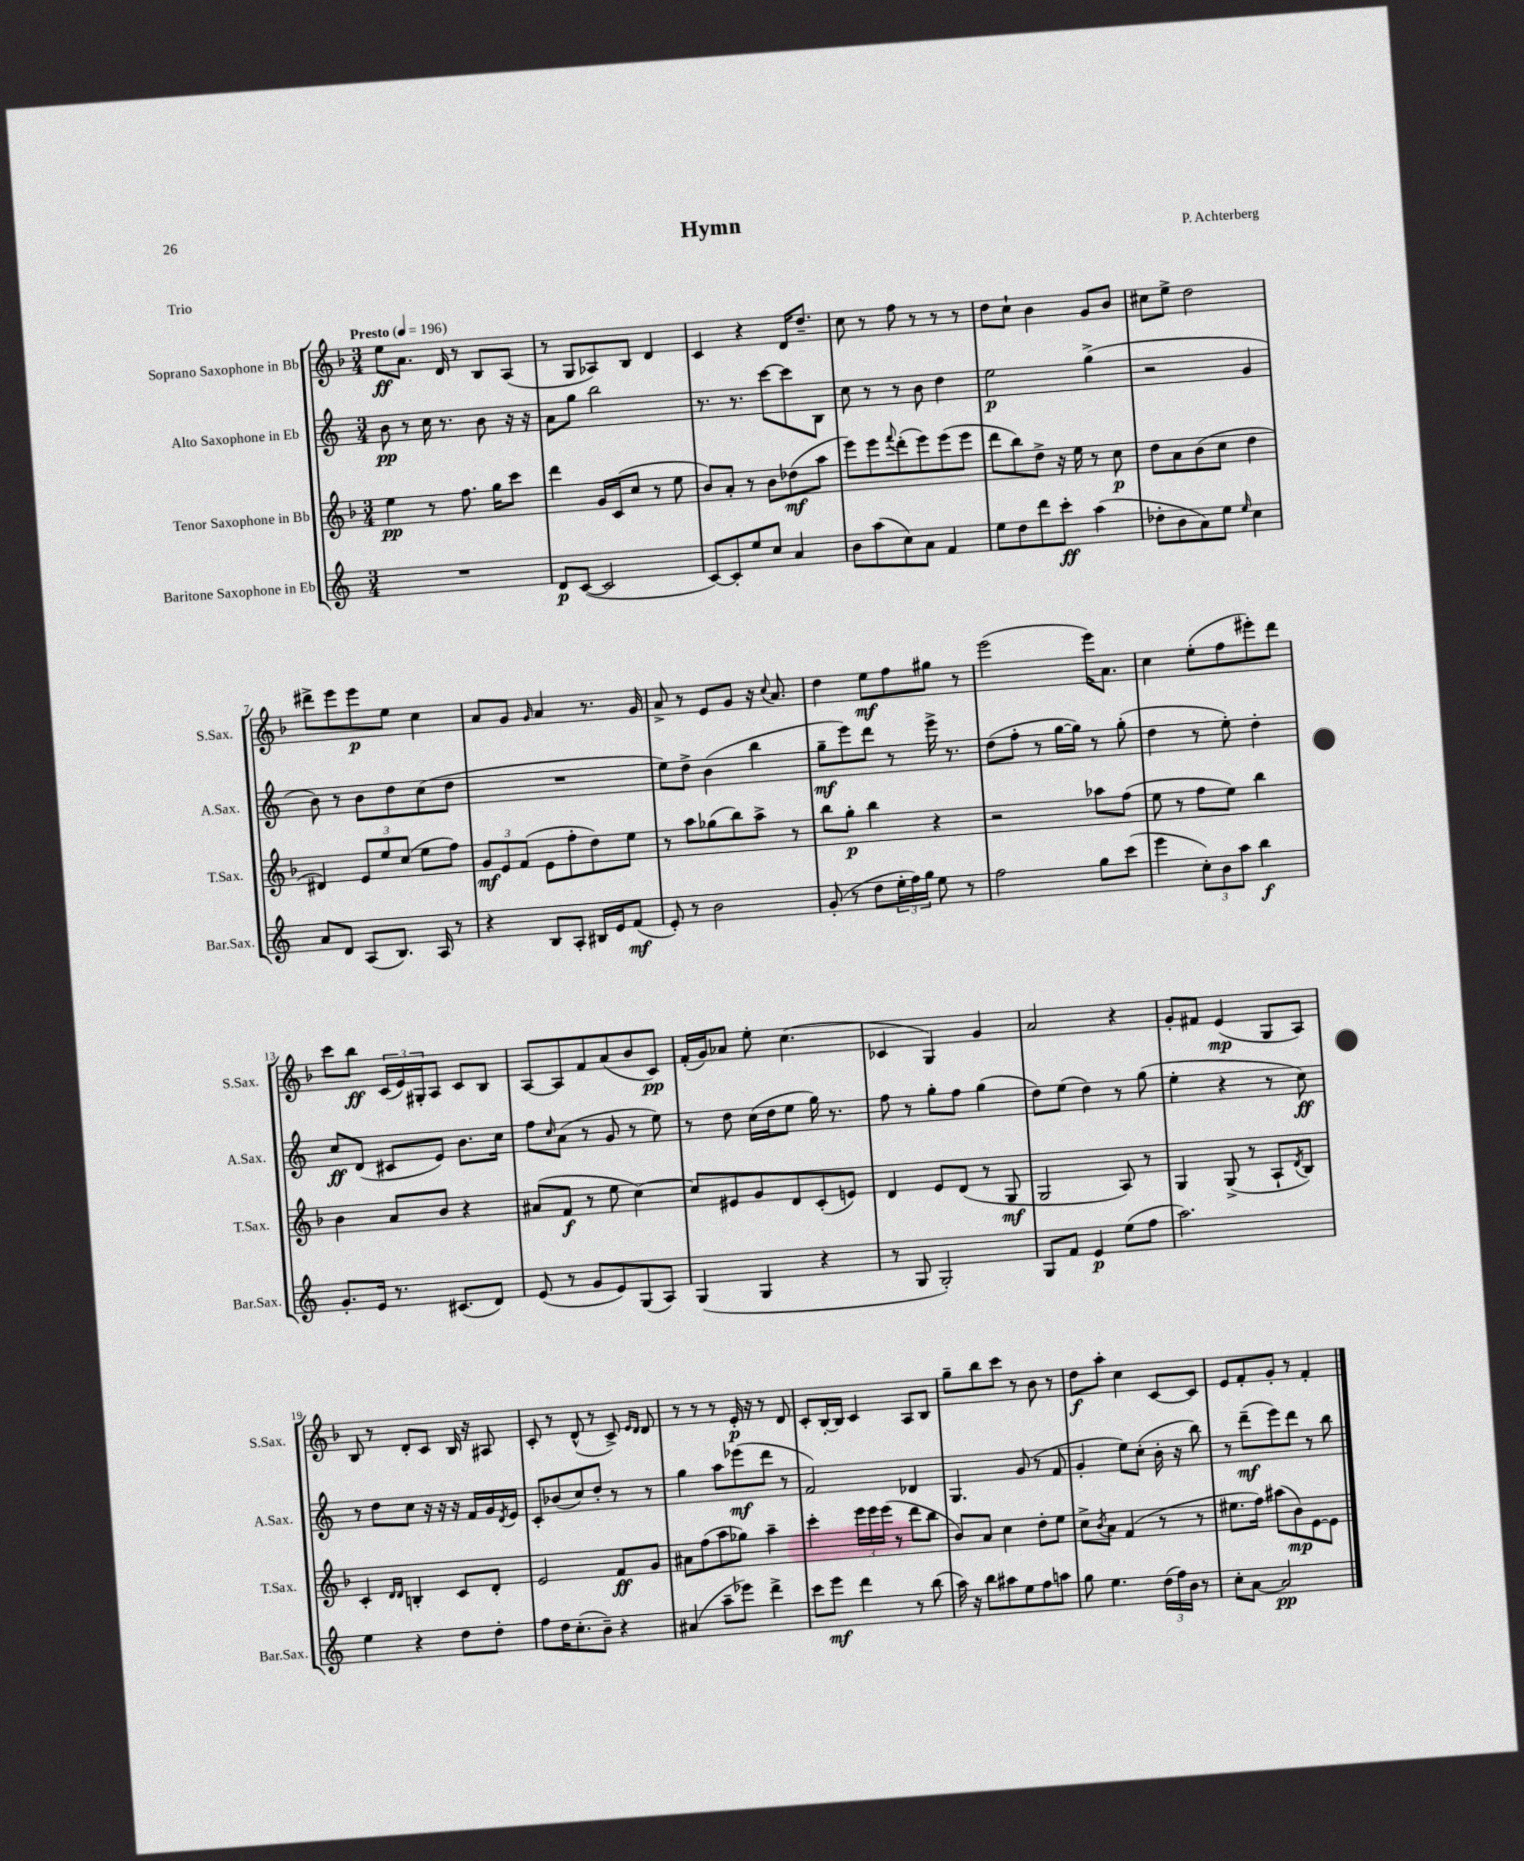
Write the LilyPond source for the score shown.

\header { title = "Hymn" composer = "P. Achterberg" piece = "Trio" }
<<
\new StaffGroup <<
\new Staff = "s0" \with { instrumentName = "Soprano Saxophone in Bb" shortInstrumentName = "S.Sax." } {
    \clef treble \key f \major \numericTimeSignature \time 3/4 \tempo "Presto" 4 = 196
    e''8\ff a'8. d'16 r8 bes8 a8( |
    r8 g8 aes8) bes8 d'4 |
    c'4 r4 d'16 d''8.-- |
    c''8 r8 f''8 r8 r8 r8 |
    d''8 c''8-! bes'4 g'8 bes'8 |
    cis''8 e''8-> d''2 |
    dis'''8-> e'''8 e'''8\p e''8 c''4 |
    a'8 g'8 \grace { g'16 } a'4 r8. g'16 |
    a'8-> r8 e'8 g'8 r16 \appoggiatura { c''8 } a'8. |
    d''4 e''8\mf f''8 gis''8 r8 |
    e'''2( e'''16) a'8. |
    c''4 e''8-.( f''8 eis'''8-.) d'''8 |
    c'''8 bes''8\ff \tuplet 3/2 { c'16( e'16) gis16-. } a8 c'8 bes8 |
    a8~ a8 f'8 a'8( bes'8 c'8\pp) |
    f'16-.( g'16) aes'8 e''8-. c''4.( |
    ces'4 g4) g'4 |
    a'2 r4 |
    g'8-. fis'8 e'4\mp( g8 a8) |
    bes8 r8 d'8-. c'8 bes16 r16 ais8 |
    c'8-. r8 d'8-^( r8 c'8->) \grace { e'16 d'16 } d'8 |
    r8 r8 r8 e'16-.\p r16 r8 d'8 |
    c'8-. bes16~-. bes16 c'4 a8 bes8 |
    g''8-- bes''8 c'''8 r8 bes'8 r8 |
    d''8\f a''8-. c''4 c'8~ c'8 |
    e'8 f'8-. g'8-. r8 f'4-. \bar "|." |
}
\new Staff = "s1" \with { instrumentName = "Alto Saxophone in Eb" shortInstrumentName = "A.Sax." } {
    \clef treble \key c \major \numericTimeSignature \time 3/4
    b'8\pp r8 c''16 r8. b'8 r16 r16 |
    a'8 g''8 b''2 |
    r8. r8. c'''8~ c'''8 b8 |
    c''8 r8 r8 b'8 d''4 |
    e''2\p g''4->( |
    r2 g'4 |
    b'8) r8 b'8 d''8 c''8( d''8 |
    R2. |
    e''8) d''8-> b'4( b''4 |
    g''8--\mf e'''8) d'''8 r8 e'''16-> r8. |
    d''8( f''8-. r8 g''16~ g''16) r8 g''8-.( |
    d''4 r8 e''8-.) d''4-. |
    c''8\ff d'8( cis'8 e'8) b'8. c''16 |
    f''8 \grace { c''16 } a'8( r8 g'8 r8 e''8) |
    r8 d''8 c''16( d''16 e''8 g''16) r8. |
    f''8 r8 g''8-. f''8 g''4( |
    d''8) e''8( d''4) r8 g''8( |
    e''4-. r4 r8 c''8\ff) |
    r8 d''8 c''8 r16 r16 r16 f'16 g'16 \acciaccatura { d'8 } e'16 |
    c'8-. bes'8( c''8) d''8-. r8 r8 |
    g''4 a''8 ees'''8\mf( d'''8 r8 |
    f'2) des'4 |
    g4. g'8( r8 f'8 |
    g'4-. e''8) c''8-.( b'16-. r16 b''8) |
    r8 d'''8--\mf( e'''8) d'''8 r8 b''8 \bar "|." |
}
\new Staff = "s2" \with { instrumentName = "Tenor Saxophone in Bb" shortInstrumentName = "T.Sax." } {
    \clef treble \key f \major \numericTimeSignature \time 3/4
    e''4\pp r8 f''8. g''16 c'''8 |
    d'''4 g'16 c'16( c''8 r8 e''8 |
    bes'8) a'8-. r8 bes'8 des''8\mf( a''8 |
    e'''8) e'''8 \appoggiatura { f'''8 } d'''8-.( e'''8) e'''8( e'''8 |
    d'''8 bes''8) d''8-> r16 e''16 r8 c''8\p |
    d''8 a'8 bes'8( c''8 d''4 |
    dis'4) \tuplet 3/2 { e'8 e''8 c''8( } e''8 f''8) |
    \tuplet 3/2 { g'8\mf e'8 f'8( } e'8 f''8-. d''8) e''8 |
    r8 a''8 ges''8( bes''8) a''8-> r8 |
    bes''8 g''8-.\p bes''4 r4 |
    r2 aes''8 f''8( |
    e''8 r8 f''8 e''8) bes''4 |
    bes'4 a'8 bes'8 r4 |
    ais'8( f'8\f r8 e''8 c''4~) |
    c''8 eis'8 g'8 d'8 c'8-.( e'8) |
    d'4 e'8 d'8( r8 g8\mf |
    g2 a8) r8 |
    g4 g8->( r8 a8-! \acciaccatura { d'8 } bes8) |
    c'4-. \grace { d'16 d'16 } b4-. c'8 d'8-. |
    e'2 f'8\ff g'8 |
    ais'8 f''8( a''8 ges''8) a''4-- |
    c'''4-. \tuplet 3/2 { e'''16 e'''16 e'''16( } r8 d'''8 bes''8 |
    bes'8) a'8 c''4 d''8-. e''8 |
    c''8-> \acciaccatura { bes'8 } a'8 f'4( r8 r8 |
    eis''8. f''16) ais''8( bes'8\mp) e'8~ e'8 \bar "|." |
}
\new Staff = "s3" \with { instrumentName = "Baritone Saxophone in Eb" shortInstrumentName = "Bar.Sax." } {
    \clef treble \key c \major \numericTimeSignature \time 3/4
    R2. |
    d'8\p c'8~( c'2 |
    c'8~) c'8-. e''8 c''8 a'4 |
    b'8 a''8( c''8) a'8 f'4 |
    e''8 d''8 d'''8 c'''8-.\ff a''4( |
    des''8-. b'8 a'8) e''8 \grace { e''16 } c''4 |
    a'8 d'8 a8( b8.) a16 r8 |
    r4 b8 a8-. bis16 e'16 f'8\mf( |
    e'8-.) r8 b'2 |
    g'8-.( r8 d''8 \tuplet 3/2 { e''16-. f''16) g''16 } e''8 r8 |
    f''2 g''8 c'''8( |
    e'''4 \tuplet 3/2 { c''8-.) b'8 a''8 } b''4\f |
    g'8.-. e'16 r8. cis'8.( d'8) |
    e'8( r8 g'8 e'8) g8( a8) |
    g4( g4 r4 |
    r8 g8 g2-.) |
    g8 f'8 e'4\p e''8( f''8 |
    a''2.) |
    e''4 r4 d''8 d''8-. |
    f''8 d''16 c''8.-.( b'8--) r4 |
    ais'4( a''8-- ees'''8) d'''4-> |
    c'''8 e'''8\mf d'''4 r8 b''8( |
    a''16) r16 b''8 ais''8 e''8 f''8 a''8 |
    g''8 e''4. \tuplet 3/2 { d''16( f''16) b'16 } r8 |
    c''8-. a'8~ a'2\pp \bar "|." |
}
>>
>>
